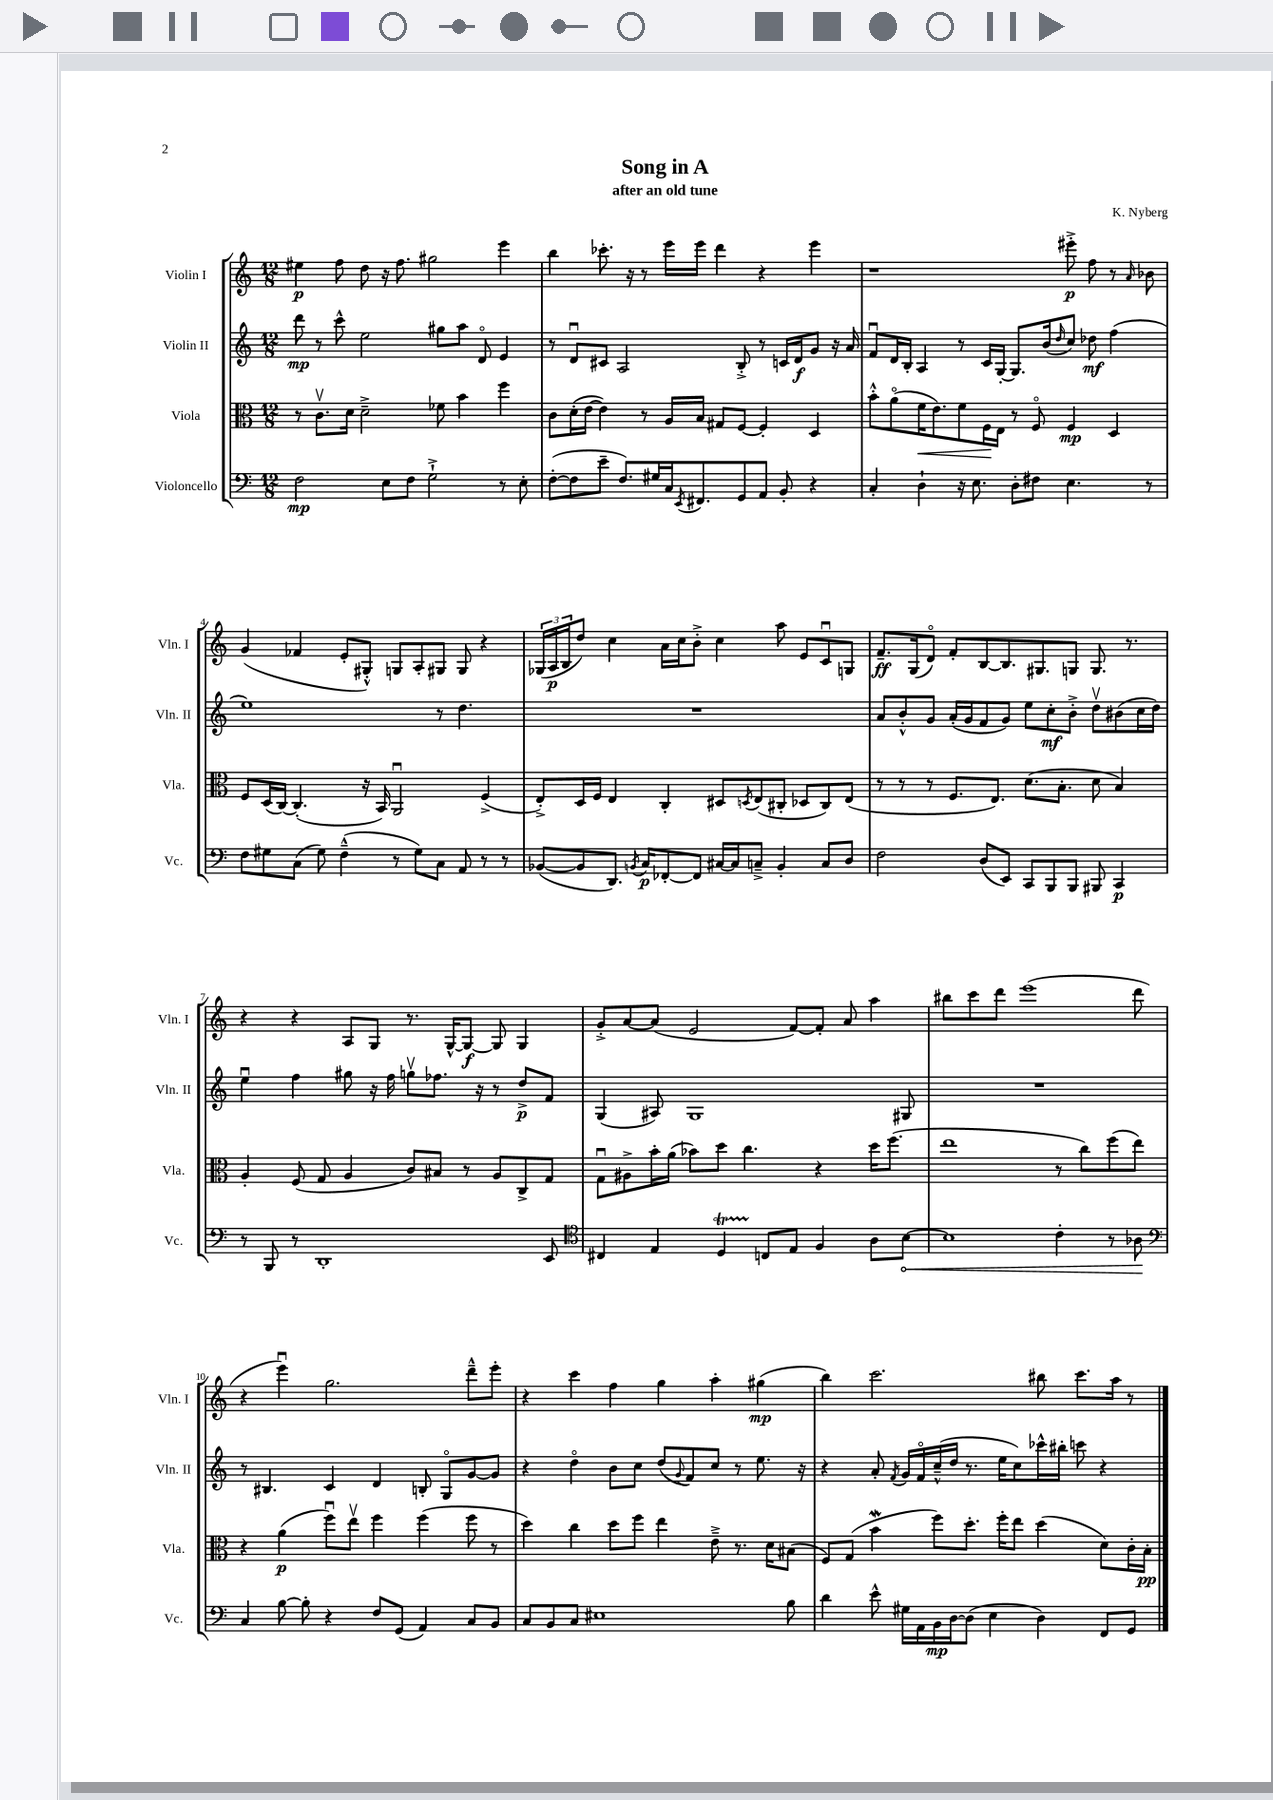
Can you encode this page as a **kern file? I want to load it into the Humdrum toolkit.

**kern	**kern	**kern	**kern
*staff4	*staff3	*staff2	*staff1
*clefF4	*clefC3	*clefG2	*clefG2
*k[]	*k[]	*k[]	*k[]
*M12/8	*M12/8	*M12/8	*M12/8
2F	8r	8ddd	4ee#
.	8.cv	8r	.
.	.	8ccc^^	8ff
.	16d	.	.
.	2d~^	2ee	8dd
8E	.	.	16r
.	.	.	8.ff
8F	.	.	.
2G`^	.	.	2gg#
.	8f-	8gg#	.
.	4b	8aa	.
.	.	8do	.
8r	4ff	4e	4eee
8E'	.	.	.
=	=	=	=
([8F'	8c	8r	4bb
8F]	(16d'	8du	.
.	[16e	.	.
8e~	4e])	8c#	8.ccc-'
8.F)	.	2A	.
.	.	.	16r
.	8r	.	8r
16G#	.	.	.
16C	16A	.	16eee
8qEE	.	.	.
8.FF#	16B	.	16eee
.	8G#	.	4ddd
8GG	[8F	8B'^	.
8AA	4F']	8r	4r
8BB'	.	16c	.
.	.	16d	.
4r	4D	8g	4eee
.	.	16r	.
.	.	16a	.
=	=	=	=
4C'	8b'^^	8fu	1r
.	(8ao	16d	.
.	.	16B'	.
4D`	16f	4A	.
.	8.e)	.	.
16r	8f	8r	.
8.E	.	.	.
.	16F	16c	.
.	16E	[16G'	.
8D'	8r	8.G]	.
8F#	8Fo	.	.
.	.	(16b	.
.	.	16qqdd	.
4.E	4F	8cc)	8eee#'^
.	.	8dd-	8ff
.	4D	(4ff	8r
.	.	.	16qqa
8r	.	.	8b-
=	=	=	=
8F	8F	1ee)	(4g
8G#	(16D	.	.
.	[16C)	.	.
(8C	(4.C']	.	4f-
8G#)	.	.	.
(4F~^^	.	.	8e'
.	16r	.	8G#'^^)
.	16BB)	.	.
8r	2AAu	.	8G
8G#)	.	.	8A'
8C	.	8r	8G#
8AA	.	4.dd	8G#
8r	(4F^	.	4r
8r	.	.	.
=	=	=	=
([8BB-	8E'^)	1.r	(24G-
.	.	.	24A
.	.	.	24B
8BB-]	16D	.	8dd)
.	16F	.	.
8.DD)	4E	.	4cc
8qBB	.	.	.
16C	.	.	.
[8FF-'	4C'	.	16a
.	.	.	16cc
8FF-]	.	.	8b'^
[16C#	8D#	.	4cc
16C#]	.	.	.
.	8qD	.	.
8C~^	(8E	.	.
4BB'	8C#'	.	8aa
.	8D-	.	8e
8C	8C#)	.	8cu
8D	(8E	.	8G
=	=	=	=
2F	8r	8a	8.f~
.	8r	8b'^^	.
.	.	.	(16G
.	8r	8g	8do)
.	8.F	(16a'	8f'
.	.	16g	.
(8D	.	8f	[8B
.	8.E)	.	.
8EE)	.	8g)	8.B]
8CC	(8.d	8ee	.
.	.	.	8.G#
8BBB	.	8cc'	.
.	8.B'	.	.
8BBB	.	8b'^	8G
8BBB#	8d	8ddv	8.G
4CC	4B)	(8b#	.
.	.	.	8.r
.	.	16cc	.
.	.	16dd)	.
=	=	=	=
8r	4A'	4eeu	4r
8BBB	.	.	.
8r	(8F	4ff	4r
1DD'	8G	.	.
.	4A	8gg#	8A
.	.	16r	8G
.	.	16ff	.
.	8c)	8ggv	8.r
.	8B#	8.ff-	.
.	.	.	[16G^^
.	8r	.	8G_
.	.	16r	.
.	8A	8r	8G]
.	8C^	8dd^	4G
8EE	8G	8f	.
=	=	=	=
*clefC4	*	*	*
4C#	8Gu	(4G	8g'^
.	8A#^	.	[8a
4E	16b'	8A#)	(8a]
.	(16a	.	.
.	8b-)	1G	2e
4D	8dd	.	.
.	4.cc	.	.
8C	.	.	.
8E	.	.	[8f)
4F	4r	.	8f']
.	.	.	8a
8A	16dd	.	4aa
.	(8.ff	.	.
[8B	.	8G#	.
=	=	=	=
1B]	1ee	1.r	8bb#
.	.	.	8ccc
.	.	.	8ddd
.	.	.	(1eee
4c'	8r	.	.
.	8cc)	.	.
8r	(8ff	.	.
8A-	8ee)	.	8ddd
=	=	=	=
*clefF4	*	*	*
4C	4r	8r	4r
.	.	4.B#	.
[8B	(4a	.	4eeeu)
8B']	.	.	.
4r	8ffu)	4c	2.gg
.	8eev	.	.
8F	4ff	4d	.
(8GG	.	.	.
4AA)	(4ff	8B'	.
.	.	8Go	.
8C	8ff	[8g	8ddd~^^
8BB	8r	8g]	8eee'
=	=	=	=
8C	4dd)	4r	4r
8BB	.	.	.
8C	4cc	4ddo	4ccc
1E#	.	.	.
.	8dd	8b	4ff
.	8ff	8cc	.
.	4ee	(8dd	4gg
.	.	8qqg	.
.	.	8f)	.
.	8e~^	8cc	4aa'
.	8.r	8r	.
.	.	8.ee	(4gg#
.	16d	.	.
8B	(8B#	.	.
.	.	16r	.
=	=	=	=
4d	8F)	4r	4bb)
.	(8G	.	.
8e^^	4b	8a'	2.ccc
.	.	8qf	.
16G#	.	16g	.
16AA	.	16fo	.
16BB	8ff)	(16cc~^^	.
[16D	.	16dd	.
(8D]	8.dd'	8.r	.
4E	.	.	.
.	16ff'	16ee	.
.	8ee	8cc)	.
4D)	(4dd	16ccc-^^	8bb#
.	.	16bb#'	.
.	.	8ccc	8.ccc
8FF	8d)	4r	.
.	.	.	16aa
8GG	16c'	.	8r
.	16B'	.	.
==	==	==	==
*-	*-	*-	*-
